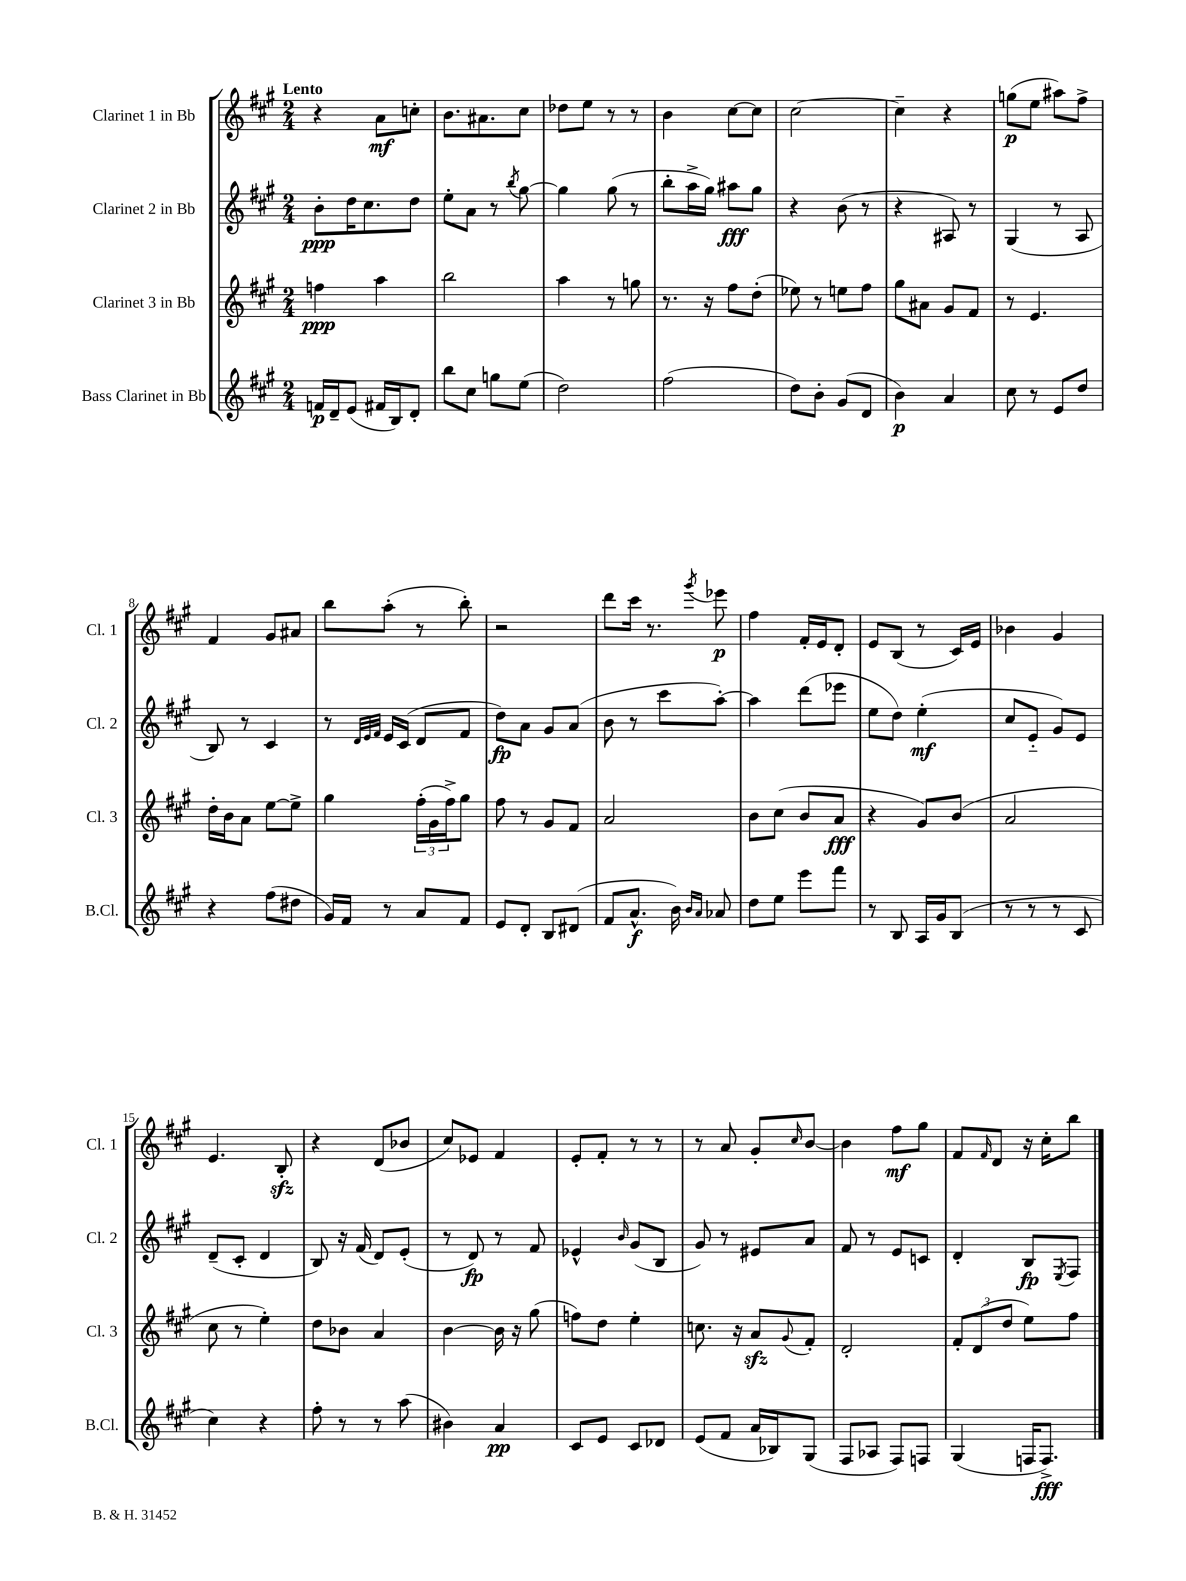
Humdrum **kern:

**kern	**dynam	**kern	**dynam	**kern	**dynam	**kern	**dynam
*part4	*part4	*part3	*part3	*part2	*part2	*part1	*part1
*staff4	*staff4	*staff3	*staff3	*staff2	*staff2	*staff1	*staff1
*I"Bass Clarinet in Bb	*	*I"Clarinet 3 in Bb	*	*I"Clarinet 2 in Bb	*	*I"Clarinet 1 in Bb	*
*I'B.Cl.	*	*I'Cl. 3	*	*I'Cl. 2	*	*I'Cl. 1	*
*clefG2	*	*clefG2	*	*clefG2	*	*clefG2	*
*k[f#c#g#]	*	*k[f#c#g#]	*	*k[f#c#g#]	*	*k[f#c#g#]	*
*M2/4	*	*M2/4	*	*M2/4	*	*M2/4	*
=1	=1	=1	=1	=1	=1	=1	=1
!	!	!	!	!	!	!LO:TX:a:B:t=Lento	!
16fn/LL	p	4ffn\	ppp	8b'\L	ppp	4r	.
16d~/J	.	.	.	.	.	.	.
(8e/J	.	.	.	16dd\K	.	.	.
.	.	.	.	8.cc#\	.	.	.
16f#X/LL	.	4aa\	.	.	.	8a\L	mf
16B/J)	.	.	.	.	.	.	.
8d'/J	.	.	.	8dd\J	.	8ccn'\J	.
=2	=2	=2	=2	=2	=2	=2	=2
8bb\L	.	2bb\	.	8ee'\L	.	8.b\L	.
8cc#\J	.	.	.	8a\J	.	.	.
.	.	.	.	.	.	8.a#X\	.
8ggn\L	.	.	.	8r	.	.	.
.	.	.	.	8qbb/	.	.	.
(8ee\J	.	.	.	[8gg#\	.	8cc#\J	.
=3	=3	=3	=3	=3	=3	=3	=3
2dd\)	.	4aa\	.	4gg#\]	.	8dd-X\L	.
.	.	.	.	.	.	8ee\J	.
.	.	8r	.	(8gg#\	.	8r	.
.	.	8ggn\	.	8r	.	8r	.
=4	=4	=4	=4	=4	=4	=4	=4
(2ff#\	.	8.r	.	8bb'\L	.	4b\	.
.	.	.	.	16aa^\L	.	.	.
.	.	16r	.	16gg#\JJ)	.	.	.
.	.	8ff#\L	.	8aa#X\L	fff	[8cc#\L	.
.	.	(8dd'\J	.	8gg#\J	.	8cc#\J]	.
=5	=5	=5	=5	=5	=5	=5	=5
8dd\L)	.	8ee-X\)	.	4r	.	[2cc#\	.
8b'\J	.	8r	.	.	.	.	.
(8g#/L	.	8een\L	.	(8b\	.	.	.
8d/J	.	8ff#\J	.	8r	.	.	.
=6	=6	=6	=6	=6	=6	=6	=6
4b\)	p	8gg#\L	.	4r	.	4cc#~\]	.
.	.	8a#X\J	.	.	.	.	.
4a/	.	8g#/L	.	8A#X/)	.	4r	.
.	.	8f#/J	.	8r	.	.	.
=7	=7	=7	=7	=7	=7	=7	=7
8cc#\	.	8r	.	(4G#/	.	(8ggn\L	p
8r	.	4.e/	.	.	.	8ee\J	.
8e/L	.	.	.	8r	.	8aa#X\L)	.
8dd/J	.	.	.	8A/	.	8ff#^\J	.
!!LO:LB:g=z
=8	=8	=8	=8	=8	=8	=8	=8
4r	.	16dd'\LL	.	8B/)	.	4f#/	.
.	.	16b\J	.	.	.	.	.
.	.	8a\J	.	8r	.	.	.
(8ff#\L	.	[8ee\L	.	4c#/	.	8g#/L	.
8dd#X\J	.	8ee^\J]	.	.	.	8a#X/J	.
=9	=9	=9	=9	=9	=9	=9	=9
16g#/LL)	.	4gg#\	.	8r	.	8bb\L	.
16f#/JJ	.	.	.	.	.	.	.
.	.	.	.	32qqd/LLL	.	.	.
.	.	.	.	32qqe/	.	.	.
.	.	.	.	32qqf#/JJJ	.	.	.
8r	.	.	.	16e/LL	.	(8aa'\J	.
.	.	.	.	(16c#/JJ	.	.	.
8a/L	.	(24ff#'\LL	.	8d/L	.	8r	.
.	.	24g#\	.	.	.	.	.
.	.	24ff#^\J)	.	.	.	.	.
8f#/J	.	8gg#\J	.	8f#/J	.	8bb'\)	.
=10	=10	=10	=10	=10	=10	=10	=10
8e/L	.	8ff#\	.	8dd\L)	fp	2r	.
8d'/J	.	8r	.	8a\J	.	.	.
8B/L	.	8g#/L	.	8g#/L	.	.	.
(8d#X/J	.	8f#/J	.	(8a/J	.	.	.
=11	=11	=11	=11	=11	=11	=11	=11
8f#/L	.	2a/	.	8b\	.	8ddd\L	.
8.a^^/J	f	.	.	8r	.	16ccc#\Jk	.
.	.	.	.	.	.	8.r	.
.	.	.	.	8ccc#\L	.	.	.
16b\)	.	.	.	.	.	.	.
16qqb/LL	.	.	.	.	.	.	.
16qqa/JJ	.	.	.	.	.	8qggg#/	.
8a-X/	.	.	.	[8aa'\J)	.	8eee-X\	p
=12	=12	=12	=12	=12	=12	=12	=12
8dd\L	.	8b\L	.	4aa\]	.	4ff#\	.
8ee\J	.	(8cc#\J	.	.	.	.	.
8eee\L	.	8b/L	.	(8ddd\L	.	16f#'/LL	.
.	.	.	.	.	.	16e/J	.
8fff#\J	.	8a/J	fff	8eee-X\J	.	8d'/J	.
=13	=13	=13	=13	=13	=13	=13	=13
8r	.	4r	.	8ee\L	.	8e/L	.
8B/	.	.	.	8dd\J)	.	(8B/J	.
16A/LL	.	8g#/L)	.	(4ee'\	mf	8r	.
16g#/J	.	.	.	.	.	.	.
(8B/J	.	(8b/J	.	.	.	16c#/LL)	.
.	.	.	.	.	.	16e/JJ	.
=14	=14	=14	=14	=14	=14	=14	=14
8r	.	2a/	.	8cc#/L	.	4b-X\	.
8r	.	.	.	8e/J	.	.	.
8r	.	.	.	8g#/L)	.	4g#/	.
8c#/	.	.	.	8e/J	.	.	.
!!LO:LB:g=z
=15	=15	=15	=15	=15	=15	=15	=15
4cc#\)	.	8cc#\	.	(8d~/L	.	4.e/	.
.	.	8r	.	8c#'/J	.	.	.
4r	.	4ee'\)	.	4d/	.	.	.
.	.	.	.	.	.	8Bzz'/	.
=16	=16	=16	=16	=16	=16	=16	=16
8ff#'\	.	8dd\L	.	8B/)	.	4r	.
8r	.	8b-X\J	.	16r	.	.	.
.	.	.	.	(16f#/	.	.	.
8r	.	4a/	.	8d/L)	.	(8d/L	.
(8aa\	.	.	.	(8e'/J	.	8b-X/J	.
=17	=17	=17	=17	=17	=17	=17	=17
4b#X\)	.	[4b\	.	8r	.	8cc#/L)	.
.	.	.	.	8d/)	fp	8e-X/J	.
4a/	pp	16b\]	.	8r	.	4f#/	.
.	.	16r	.	.	.	.	.
.	.	(8gg#\	.	8f#/	.	.	.
=18	=18	=18	=18	=18	=18	=18	=18
8c#/L	.	8ffn\L)	.	4e-X^^/	.	8e'/L	.
8e/J	.	8dd\J	.	.	.	8f#'/J	.
.	.	.	.	16qqb/	.	.	.
8c#/L	.	4ee'\	.	(8g#/L	.	8r	.
8d-X/J	.	.	.	8B/J	.	8r	.
=19	=19	=19	=19	=19	=19	=19	=19
(8e/L	.	8.ccn\	.	8g#/)	.	8r	.
8f#/J	.	.	.	8r	.	8a/	.
.	.	16r	.	.	.	.	.
16a/LL	.	8azz/L	.	8e#X/L	.	8g#'/L	.
16B-X/J)	.	.	.	.	.	.	.
.	.	8qqg#/	.	.	.	16qqcc#/	.
(8G#/J	.	8f#'/J	.	8a/J	.	[8b/J	.
=20	=20	=20	=20	=20	=20	=20	=20
8F#/L	.	2d'/	.	8f#/	.	4b\]	.
8A-X/J	.	.	.	8r	.	.	.
8F#/L)	.	.	.	8e/L	.	8ff#\L	mf
8Fn/J	.	.	.	8cn/J	.	8gg#\J	.
=21	=21	=21	=21	=21	=21	=21	=21
(4G#/	.	12f#'/L	.	4d'/	.	8f#/L	.
.	.	(12d/	.	.	.	.	.
.	.	.	.	.	.	16qqf#/	.
.	.	.	.	.	.	8d/J	.
.	.	12dd/J	.	.	.	.	.
16Fn/KL	.	8ee\L)	.	8B/L	fp	16r	.
8.F^/J)	fff	.	.	.	.	16cc#'\KL	.
.	.	.	.	8qE/	.	.	.
.	.	8ff#\J	.	8F#/J	.	8bb\J	.
==	==	==	==	==	==	==	==
*-	*-	*-	*-	*-	*-	*-	*-
